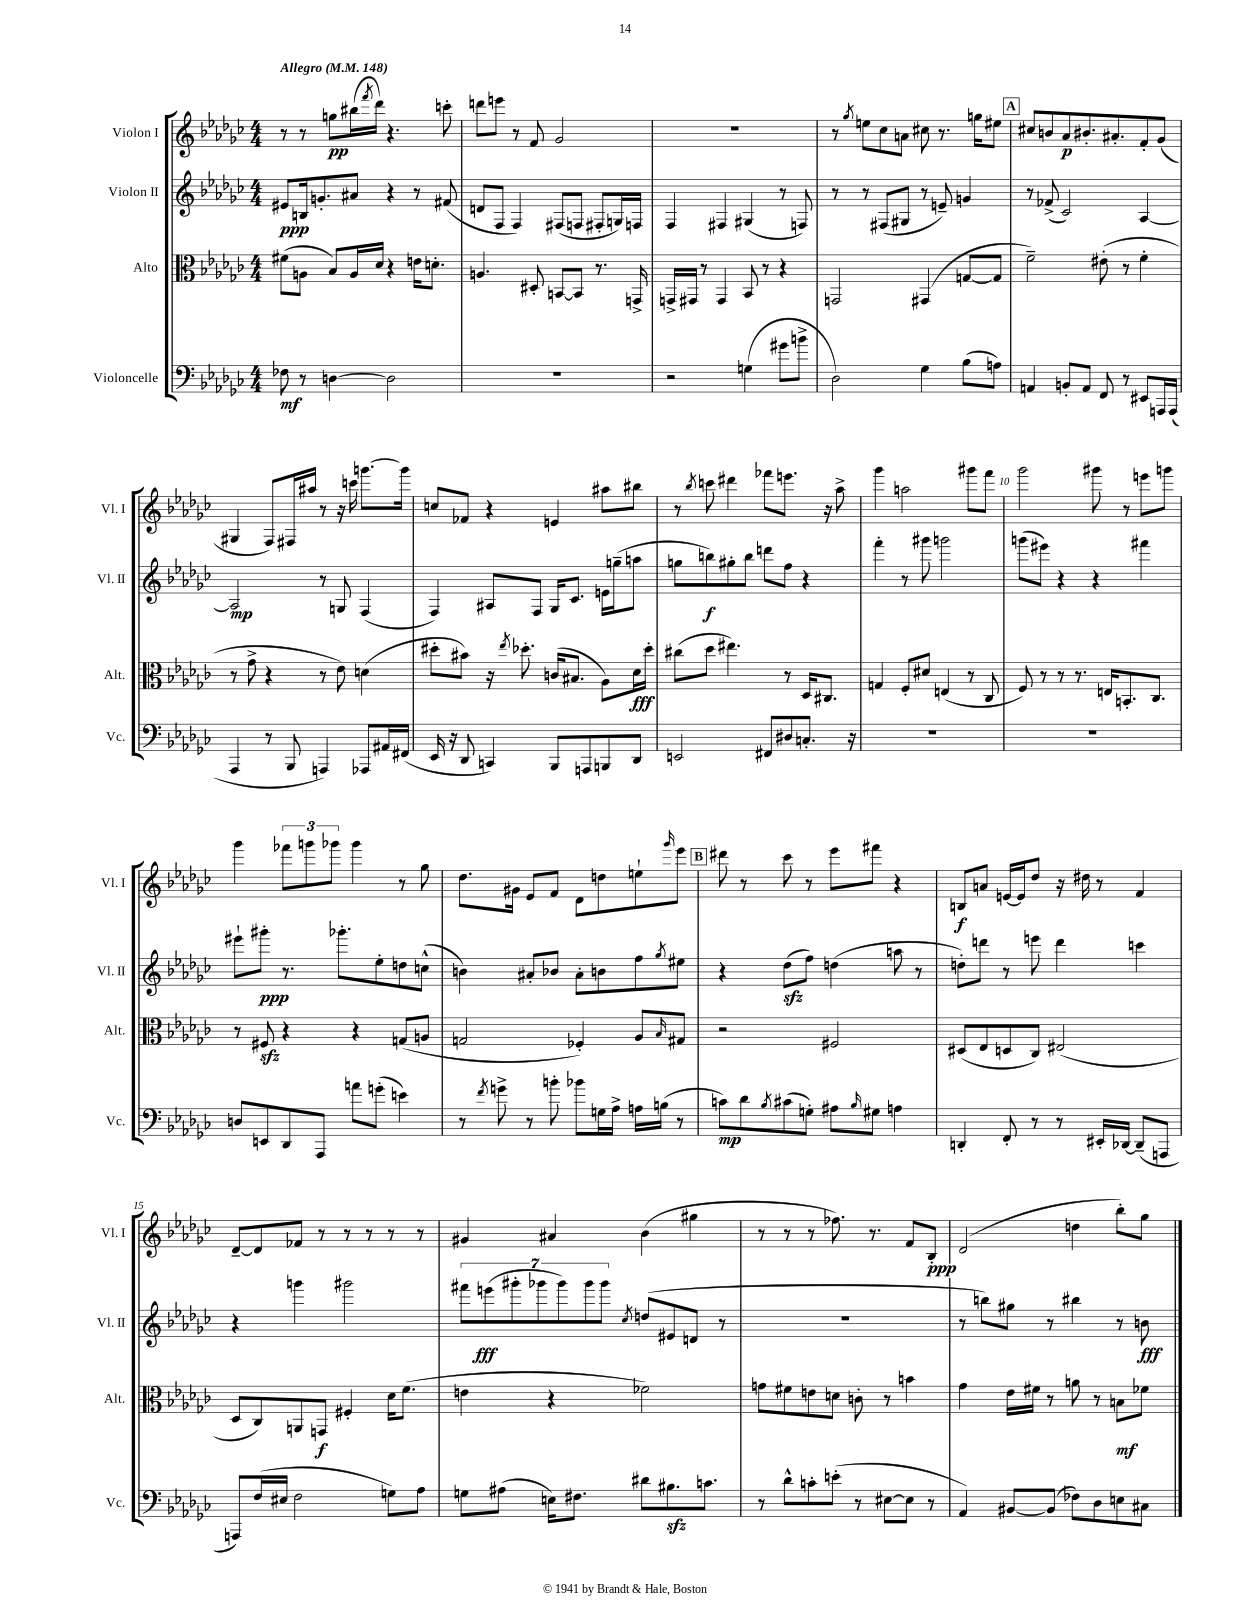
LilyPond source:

<<
\new StaffGroup <<
\new Staff = "s0" \with { instrumentName = "Violon I" shortInstrumentName = "Vl. I" } {
    \clef treble \key ges \major \numericTimeSignature \time 4/4 \tempo "Allegro" 4 = 148
    r8 r8 g''8\pp bis''16( \acciaccatura { f'''8 } des'''16) r4. c'''8-. |
    d'''8 e'''8 r8 f'8 ges'2 |
    R1 |
    r8 \acciaccatura { ges''8 } e''8 ces''8 a'8 cis''8 r8. g''16 eis''8 |
    \mark \markup { \box "A" } cis''8 b'8 aes'8\p bis'8.-. ais'8.-. f'8-. ges'8( |
    gis4 f8) fis16 ais''16 r8 r16 c'''16 g'''8.~ g'''16 |
    c''8 fes'8 r4 e'4 ais''8 bis''8 |
    r8 \acciaccatura { bes''8 } c'''8 dis'''4 fes'''8 e'''8. r16 aes''8-> |
    ges'''4 a''2 gis'''8 f'''8 |
    ges'''2 gis'''8 r8 e'''8 g'''8 |
    ges'''4 \tuplet 3/2 { fes'''8 g'''8 ges'''8 } ges'''4 r8 ges''8 |
    des''8. gis'16 ees'8 f'8 des'8 d''8 e''8-! \grace { ges'''16 } ees'''8 |
    \mark \markup { \box "B" } dis'''8 r8 ces'''8 r8 ees'''8 fis'''8 r4 |
    b8\f a'8 e'16~ e'16 des''8 r16 dis''16 r8 f'4 |
    des'8~-- des'8 fes'8 r8 r8 r8 r8 r8 |
    gis'4 ais'4 bes'4( gis''4 |
    r8 r8 r8 fes''8.) r8. f'8 bes8-.\ppp |
    des'2( d''4 bes''8-.) ges''8 \bar "|." |
}
\new Staff = "s1" \with { instrumentName = "Violon II" shortInstrumentName = "Vl. II" } {
    \clef treble \key ges \major \numericTimeSignature \time 4/4
    eis'8\ppp b16 g'8.-. ais'8 r4 r8 fis'8( |
    d'8 f8 f4) fis8( f8 fis8-. g16) f16 |
    f4 fis4 gis4( r8 f8) |
    r8 r8 fis8( gis8 r8 e'8--) g'4 |
    \mark \markup { \box "A" } r8 fes'8->( ces'2) aes4~ |
    aes2\mp r8 g8 f4( |
    f4) ais8 f8 ges16 ces'8. e'16 g''16--( a''8 |
    g''8 b''8\f) gis''8-. b''8 d'''8 f''8 r4 |
    f'''4-. r8 gis'''8 g'''2 |
    g'''8( eis'''8) r4 r4 fis'''4 |
    eis'''8-! gis'''8-.\ppp r8. ges'''8.-. ees''8-. d''8 c''8-^( |
    b'4) ais'8-. bes'8 ais'8-. b'8 f''8 \acciaccatura { ges''8 } eis''8 |
    \mark \markup { \box "B" } r4 des''8\sfz( f''8) d''4( a''8 r8 |
    d''8-.) d'''8 r8 e'''8 d'''4 c'''4 |
    r4 g'''4 gis'''2 |
    \tuplet 7/4 { fis'''8 e'''8\fff( gis'''8-. ges'''8 ges'''8) ges'''8 ges'''8 } \acciaccatura { ces''8 } d''8( eis'8 d'8 r8 |
    R1 |
    r8 b''8) gis''8 r8 bis''4 r8 b'8\fff \bar "|." |
}
\new Staff = "s2" \with { instrumentName = "Alto" shortInstrumentName = "Alt." } {
    \clef alto \key ges \major \numericTimeSignature \time 4/4
    fis'8( a8 bes8) a16 des'16 r4 e'16 d'8.-. |
    a4. dis8-. b,8~ b,8 r8. g,16-> |
    g,16-> gis,16 r8 gis,4 bes,8 r8 r4 |
    g,2 gis,4( g8~ g8 |
    \mark \markup { \box "A" } f'2--) eis'8-.( r8 f'4-. |
    r8 ges'8-> r4 r8 ees'8) d'4( |
    dis''8-. bis'8) r16 \acciaccatura { ees''8 } des''8.-. c'16( bis8. aes8) des'16\fff des''16-. |
    cis''8( des''8 eis''4.) r8 des16 cis8. |
    g4 f8-. dis'8 e4( r8 ces8 |
    f8) r8 r8 r8. e16 b,8.-. ces8. |
    r8 fis8\sfz r4 r4 g8( a8 |
    g2 fes4-.) aes8 \grace { bes16 } gis8 |
    \mark \markup { \box "B" } r2 fis2 |
    dis8( ees8 d8 ces8) eis2( |
    des8 ces8) a,8 g,8\f fis4-. des'16 f'8.( |
    e'4 r4 fes'2) |
    g'8 fis'8 e'8 d'8 c'8-. r8 b'4 |
    ges'4 ees'16 fis'16 r8 a'8 r8 b8\mf fes'8 \bar "|." |
}
\new Staff = "s3" \with { instrumentName = "Violoncelle" shortInstrumentName = "Vc." } {
    \clef bass \key ges \major \numericTimeSignature \time 4/4
    fes8\mf r8 d4~ d2 |
    R1 |
    r2 g4( gis'8 b'8-> |
    des2) ges4 bes8( a8) |
    \mark \markup { \box "A" } a,4 b,8-. a,8 f,8 r8 eis,8 a,,16 a,,16( |
    aes,,4 r8 bes,,8 a,,4) aes,,8 ais,16 fis,16( |
    ees,16 r16 des,8 c,4) bes,,8 a,,8 b,,8 des,8 |
    e,2 fis,8 dis8 c8.-. r16 |
    R1 |
    R1 |
    d8 e,8 des,8 aes,,8 a'8 g'8-.( e'4) |
    r8 \acciaccatura { f'8 } g'8-> r8 b'8-. bes'8 g16 aes16-> a16 b16( r8 |
    \mark \markup { \box "B" } c'8\mp) des'8 \acciaccatura { bes8 } cis'8( g8-.) ais8 \grace { bes16 } gis8 a4 |
    d,4-. f,8-. r8 r8 eis,16-. des,16~ des,8--( a,,8 |
    a,,8) f16( eis16 f2 g8) aes8 |
    g8 ais8( e16) fis8. dis'8 bis8.\sfz c'8. |
    r8 des'8-^ c'8-. e'8-.( r8 eis8~ eis8 r8 |
    aes,4) bis,8~ bis,8( fes8) des8 e8 cis8 \bar "|." |
}
>>
>>
\layout { \context { \Score \override BarNumber.break-visibility = ##(#f #t #t) barNumberVisibility = #(every-nth-bar-number-visible 5) } }
